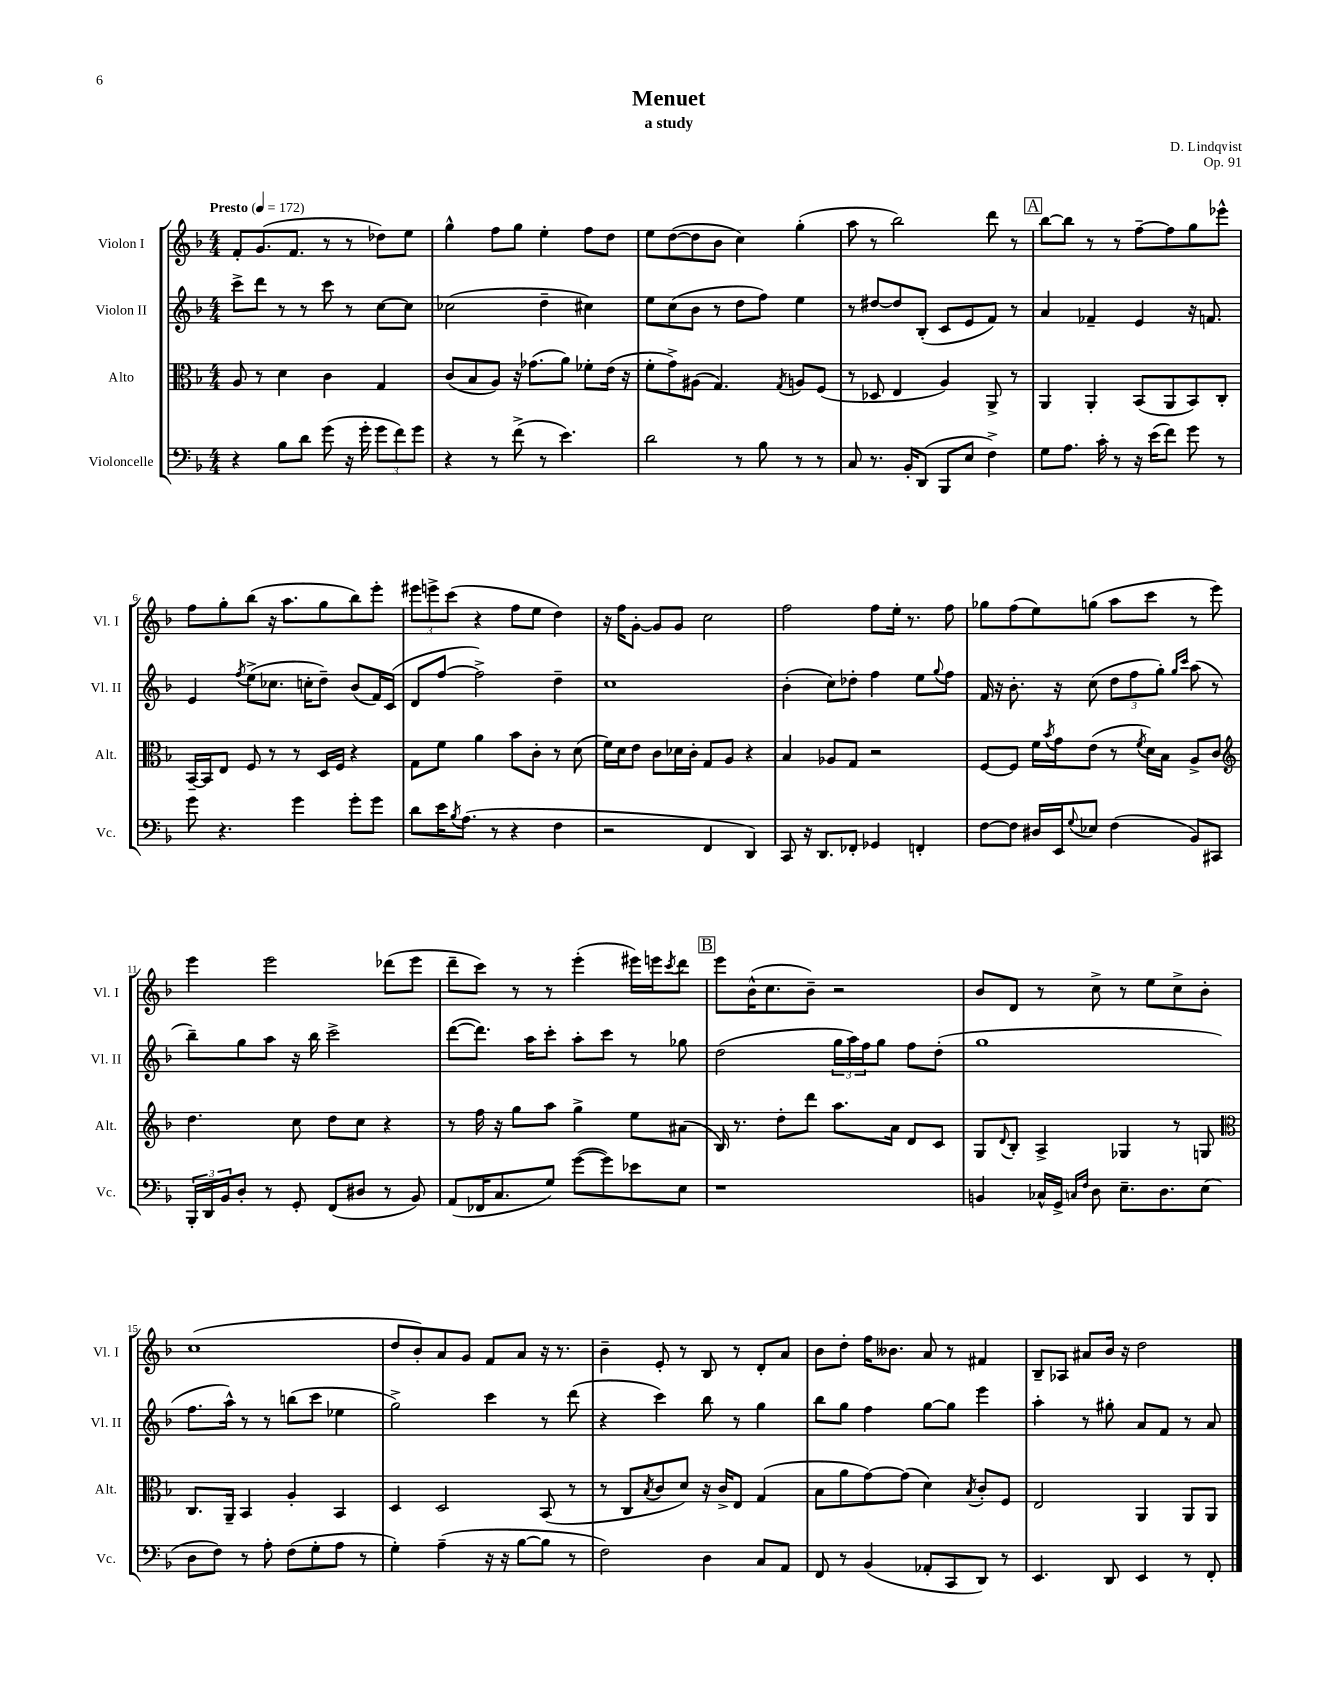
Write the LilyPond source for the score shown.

\header { title = "Menuet" composer = "D. Lindqvist" subtitle = "a study" opus = "Op. 91" }
<<
\new StaffGroup <<
\new Staff = "s0" \with { instrumentName = "Violon I" shortInstrumentName = "Vl. I" } {
    \clef treble \key f \major \numericTimeSignature \time 4/4 \tempo "Presto" 4 = 172
    f'8-. g'8.( f'8. r8 r8 des''8) e''8 |
    g''4-^ f''8 g''8 e''4-. f''8 d''8 |
    e''8 d''8~( d''8 bes'8 c''4) g''4-.( |
    a''8 r8 bes''2) d'''8 r8 |
    \mark \markup { \box "A" } bes''8~ bes''8 r8 r8 f''8~-- f''8 g''8 ees'''8-^ |
    f''8 g''8-. bes''8( r16 a''8. g''8 bes''8) e'''8-. |
    \tuplet 3/2 { eis'''8 e'''8-> c'''8( } r4 f''8 e''8 d''4) |
    r16 f''16 g'8~-. g'8 g'8 c''2 |
    f''2 f''8 e''16-. r8. f''8 |
    ges''8 f''8( e''8) g''8( a''8 c'''8 r8 e'''8) |
    e'''4 e'''2 des'''8( e'''8 |
    d'''8-- c'''8) r8 r8 e'''4-.( eis'''16) e'''16 \acciaccatura { c'''8 } d'''8 |
    \mark \markup { \box "B" } e'''8 bes'16-^( c''8. bes'8--) r2 |
    bes'8 d'8 r8 c''8-> r8 e''8 c''8-> bes'8-. |
    c''1( |
    d''8 bes'8-.) a'8 g'8 f'8 a'8 r16 r8. |
    bes'4-- e'8-. r8 bes8 r8 d'8-. a'8 |
    bes'8 d''8-. f''16 beses'8. a'8 r8 fis'4 |
    bes8-- aes8 ais'8 bes'16 r16 d''2 \bar "|." |
}
\new Staff = "s1" \with { instrumentName = "Violon II" shortInstrumentName = "Vl. II" } {
    \clef treble \key f \major \numericTimeSignature \time 4/4
    c'''8-> d'''8 r8 r8 c'''8 r8 c''8~ c''8 |
    ces''2( d''4-- cis''4) |
    e''8 c''8( bes'8 r8 d''8 f''8) e''4 |
    r8 dis''8~ dis''8 bes8-.( c'8 e'8 f'8) r8 |
    \mark \markup { \box "A" } a'4 fes'4-- e'4 r16 f'8. |
    e'4 \acciaccatura { f''8 } e''8->( ces''8. c''16-. d''8--) bes'8( f'16) c'16( |
    d'8 f''8~ f''2->) d''4-- |
    c''1 |
    bes'4-.( c''8) des''8-. f''4 e''8 \appoggiatura { g''8 } f''8 |
    f'16 r16 bes'8.-. r16 c''8( \tuplet 3/2 { d''8 f''8 g''8-.) } \grace { g''16 c'''16 } a''8( r8 |
    bes''8--) g''8 a''8 r16 bes''16 c'''2-> |
    d'''8~( d'''8.) a''16 c'''8-. a''8-. c'''8 r8 ges''8 |
    \mark \markup { \box "B" } d''2( \tuplet 3/2 { g''16 a''16) f''16 } g''8 f''8 d''8-.( |
    g''1 |
    f''8. a''16-^) r8 r8 b''8( c'''8 ees''4 |
    g''2->) c'''4 r8 d'''8( |
    r4 c'''4) bes''8 r8 g''4 |
    bes''8 g''8 f''4 g''8~ g''8 e'''4 |
    a''4-. r8 gis''8-. a'8 f'8 r8 a'8 \bar "|." |
}
\new Staff = "s2" \with { instrumentName = "Alto" shortInstrumentName = "Alt." } {
    \clef alto \key f \major \numericTimeSignature \time 4/4
    a8 r8 d'4 c'4 g4 |
    c'8( bes8 a8) r16 ges'8.( a'8) fes'8-. e'16( r16 |
    f'8-. g'8->) ais8( g4.) \acciaccatura { g8 } a8 f8( |
    r8 des8 e4 a4) a,8-> r8 |
    \mark \markup { \box "A" } a,4 a,4-. bes,8( a,8 bes,8) c8-. |
    bes,16~-- bes,16 e8 f8 r8 r8 d16 f16 r4 |
    g8 f'8 a'4 bes'8 c'8-. r8 d'8( |
    f'16) d'16 e'8 c'8 des'16 c'16-. g8 a8 r4 |
    bes4 aes8 g8 r2 |
    f8~ f8 f'16 \acciaccatura { bes'8 } g'16 e'8( r8 \acciaccatura { f'8 } d'16) bes16 a8-> c'8 |
    \clef treble d''4. c''8 d''8 c''8 r4 |
    r8 f''16 r16 g''8 a''8 g''4-> e''8 ais'8( |
    \mark \markup { \box "B" } bes16) r8. d''8-. d'''8 a''8. a'16 d'8 c'8 |
    g8 \appoggiatura { d'8 } bes8-. a4-> ges4 r8 g8 |
    \clef alto c8. a,16-- bes,4 a4-. bes,4 |
    d4 d2 bes,8( r8 |
    r8 c8 \acciaccatura { bes8 } c'8 d'8) r16 c'16-> e8 g4( |
    bes8 a'8 g'8~) g'8( d'4) \acciaccatura { bes8 } c'8-. f8 |
    e2 a,4 a,8 a,8 \bar "|." |
}
\new Staff = "s3" \with { instrumentName = "Violoncelle" shortInstrumentName = "Vc." } {
    \clef bass \key f \major \numericTimeSignature \time 4/4
    r4 bes8 d'8 g'8( r16 g'16-. \tuplet 3/2 { g'8 f'8) g'8 } |
    r4 r8 f'8->( r8 e'4.) |
    d'2 r8 bes8 r8 r8 |
    c8 r8. bes,16-. d,8( bes,,8 e8 f4->) |
    \mark \markup { \box "A" } g8 a8. c'16-. r8 r16 e'16( f'8) g'8 r8 |
    g'8 r4. g'4 g'8-. g'8 |
    d'8 e'16 \acciaccatura { bes8 } a8.( r8 r4 f4 |
    r2 f,4 d,4) |
    c,8 r16 d,8. fes,8-. ges,4 f,4-. |
    f8~ f8 dis16 e,16 \appoggiatura { g8 } ees8 f4( bes,8) cis,8 |
    \tuplet 3/2 { bes,,16-. d,16 bes,16 } d8-. r8 g,8-. f,8( dis8 r8 bes,8) |
    a,8( fes,16 c8. g8) g'8~( g'8) ees'8 e8 |
    \mark \markup { \box "B" } r1 |
    b,4 ces16-^ g,16-> \grace { c16 f16 } d8 e8.-- d8. e8( |
    d8 f8) r8 a8-. f8( g8-. a8 r8 |
    g4-.) a4--( r16 r16 bes8~ bes8 r8 |
    f2) d4 c8 a,8 |
    f,8 r8 bes,4( aes,8-. c,8 d,8) r8 |
    e,4. d,8 e,4 r8 f,8-. \bar "|." |
}
>>
>>
